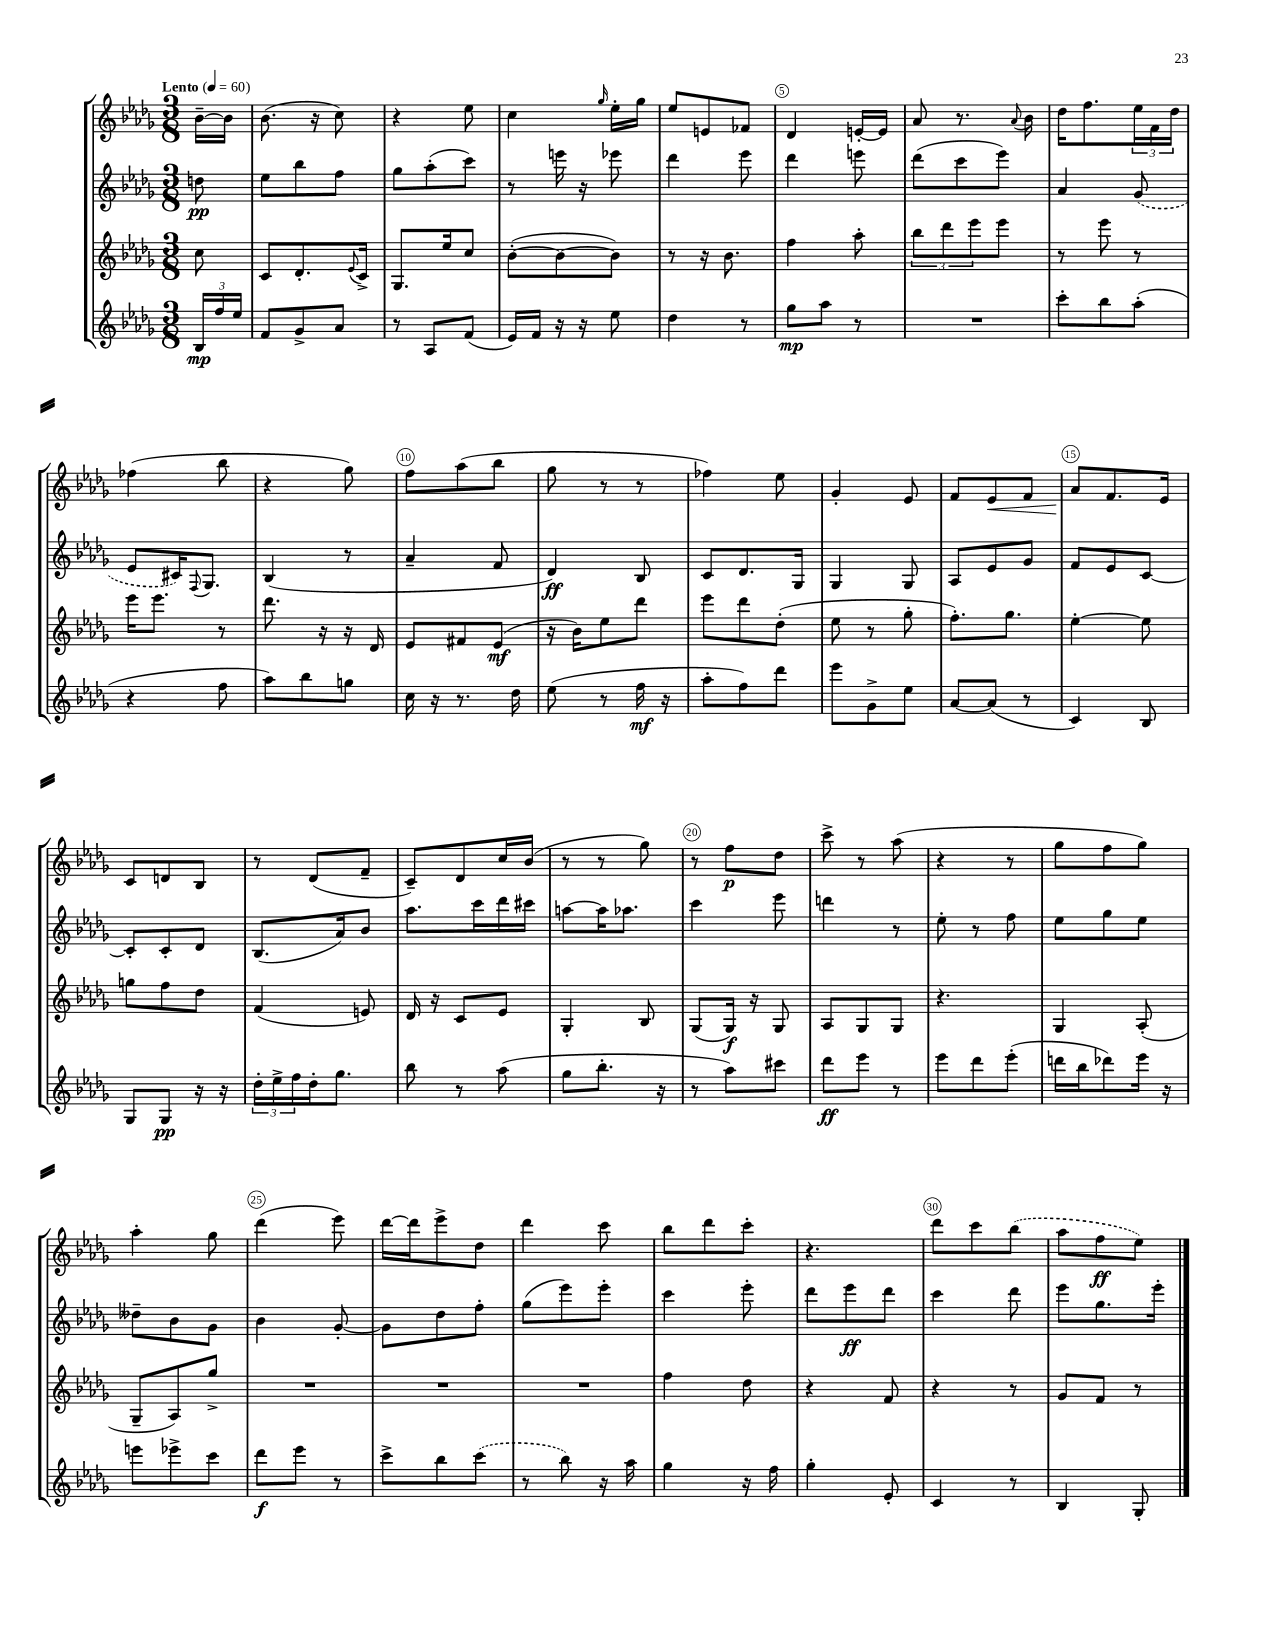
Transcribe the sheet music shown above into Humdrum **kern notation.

**kern	**dynam	**kern	**dynam	**kern	**dynam	**kern	**dynam
*part4	*part4	*part3	*part3	*part2	*part2	*part1	*part1
*staff4	*staff4	*staff3	*staff3	*staff2	*staff2	*staff1	*staff1
*clefG2	*	*clefG2	*	*clefG2	*	*clefG2	*
*k[b-e-a-d-g-]	*	*k[b-e-a-d-g-]	*	*k[b-e-a-d-g-]	*	*k[b-e-a-d-g-]	*
*M3/8	*	*M3/8	*	*M3/8	*	*M3/8	*
*MM60	*	*MM60	*	*MM60	*	*MM60	*
=	=	=	=	=	=	=	=
!	!	!	!	!	!	!LO:TX:a:B:t=Lento	!
24B-/LL	mp	8cc\	.	8ddn\	pp	[16b-~\LL	.
24ff/	.	.	.	.	.	.	.
.	.	.	.	.	.	16b-\JJ]	.
24ee-/JJ	.	.	.	.	.	.	.
=1	=1	=1	=1	=1	=1	=1	=1
8f/L	.	8c/L	.	8ee-\L	.	(8.b-\	.
8g-^/	.	8.d-'/	.	8bb-\	.	.	.
.	.	.	.	.	.	16r	.
8a-/J	.	.	.	8ff\J	.	8cc\)	.
.	.	8qqe-/	.	.	.	.	.
.	.	16c^/Jk	.	.	.	.	.
=2	=2	=2	=2	=2	=2	=2	=2
8r	.	8.G-/L	.	8gg-\L	.	4r	.
8A-/L	.	.	.	(8aa-'\	.	.	.
.	.	16ee-/k	.	.	.	.	.
(8f/J	.	8cc/J	.	8ccc\J)	.	8ee-\	.
=3	=3	=3	=3	=3	=3	=3	=3
16e-/LL)	.	([8b-'\L	.	8r	.	4cc\	.
16f/JJ	.	.	.	.	.	.	.
16r	.	8b-\_	.	16eeen\	.	.	.
16r	.	.	.	16r	.	.	.
.	.	.	.	.	.	16qqgg-/	.
8ee-\	.	8b-\J])	.	8eee-X\	.	16ee-'\LL	.
.	.	.	.	.	.	16gg-\JJ	.
=4	=4	=4	=4	=4	=4	=4	=4
4dd-\	.	8r	.	4ddd-\	.	8ee-/L	.
.	.	16r	.	.	.	8en/	.
.	.	8.b-\	.	.	.	.	.
8r	.	.	.	8eee-\	.	8f-X/J	.
=5	=5	=5	=5	=5	=5	=5	=5
8gg-\L	mp	4ff\	.	4ddd-\	.	4d-/	.
8aa-\J	.	.	.	.	.	.	.
8r	.	8aa-'\	.	8eeen\	.	[16en'/LL	.
.	.	.	.	.	.	16e/JJ]	.
=6	=6	=6	=6	=6	=6	=6	=6
4.r	.	12bb-\L	.	(8ddd-\L	.	8a-/	.
.	.	12ddd-\	.	.	.	.	.
.	.	.	.	8ccc\	.	8.r	.
.	.	12eee-\	.	.	.	.	.
.	.	8eee-\J	.	8eee-\J)	.	.	.
.	.	.	.	.	.	8qqa-/	.
.	.	.	.	.	.	16b-\	.
=7	=7	=7	=7	=7	=7	=7	=7
8ccc'\L	.	8r	.	4a-/	.	16dd-\KL	.
.	.	.	.	.	.	8.ff\	.
8bb-\	.	8eee-\	.	.	.	.	.
(8aa-'\J	.	8r	.	(8g-/	.	24ee-\L	.
.	.	.	.	.	.	24f\	.
.	.	.	.	.	.	24dd-\JJ	.
!!LO:LB:g=z
=8	=8	=8	=8	=8	=8	=8	=8
4r	.	16eee-\KL	.	8e-/L	.	(4ff-X\	.
.	.	8.eee-\J	.	.	.	.	.
.	.	.	.	16c#X/K)	.	.	.
.	.	.	.	8qqF/	.	.	.
.	.	.	.	8.G-/J	.	.	.
8ff\	.	8r	.	.	.	8bb-\	.
=9	=9	=9	=9	=9	=9	=9	=9
8aa-\L)	.	8.ddd-\	.	(4B-/	.	4r	.
8bb-\	.	.	.	.	.	.	.
.	.	16r	.	.	.	.	.
8ggn\J	.	16r	.	8r	.	8gg-\)	.
.	.	16d-/	.	.	.	.	.
=10	=10	=10	=10	=10	=10	=10	=10
16cc\	.	8e-/L	.	4a-~/	.	8ff\L	.
16r	.	.	.	.	.	.	.
8.r	.	8f#X/	.	.	.	(8aa-\	.
.	.	(8e-/J	mf	8f/	.	8bb-\J	.
16dd-\	.	.	.	.	.	.	.
=11	=11	=11	=11	=11	=11	=11	=11
(8ee-\	.	16r	.	4d-/)	ff	8gg-\	.
.	.	16b-\KL)	.	.	.	.	.
8r	.	8ee-\	.	.	.	8r	.
16ff\	mf	8ddd-\J	.	8B-/	.	8r	.
16r	.	.	.	.	.	.	.
=12	=12	=12	=12	=12	=12	=12	=12
8aa-'\L	.	8eee-\L	.	8c/L	.	4ff-X\)	.
8ff\)	.	8ddd-\	.	8.d-/	.	.	.
8ddd-\J	.	(8dd-'\J	.	.	.	8ee-\	.
.	.	.	.	16G-/Jk	.	.	.
=13	=13	=13	=13	=13	=13	=13	=13
8eee-\L	.	8ee-\	.	4G-/	.	4g-'/	.
8g-^\	.	8r	.	.	.	.	.
8ee-\J	.	8gg-'\	.	8G-/	.	8e-/	.
=14	=14	=14	=14	=14	=14	=14	=14
[8a-/L	.	8.ff'\L)	.	8A-/L	.	8f/L	.
!	!	!	!	!	!	!	!LO:HP:b
(8a-/J]	.	.	.	8e-/	.	8e-/	<
.	.	8.gg-\J	.	.	.	.	.
8r	.	.	.	8g-/J	.	8f/J	.
=15	=15	=15	=15	=15	=15	=15	=15
4c/)	.	[4ee-'\	.	8f/L	.	8a-/L	.
.	.	.	.	8e-/	.	8.f/	[
8B-/	.	8ee-\]	.	[8c/J	.	.	.
.	.	.	.	.	.	16e-/Jk	.
!!LO:LB:g=z
=16	=16	=16	=16	=16	=16	=16	=16
8G-/L	.	8ggn\L	.	8c'/L]	.	8c/L	.
8G-/J	pp	8ff\	.	8c'/	.	8dn/	.
16r	.	8dd-\J	.	8d-/J	.	8B-/J	.
16r	.	.	.	.	.	.	.
=17	=17	=17	=17	=17	=17	=17	=17
24dd-'\LL	.	(4f/	.	(8.B-/L	.	8r	.
24ee-^\	.	.	.	.	.	.	.
24ff\	.	.	.	.	.	.	.
16dd-'\J	.	.	.	.	.	(8d-/L	.
8.gg-\J	.	.	.	16a-/k)	.	.	.
.	.	8en/)	.	8b-/J	.	8f~/J	.
=18	=18	=18	=18	=18	=18	=18	=18
8bb-\	.	16d-/	.	8.aa-\L	.	8c~/L)	.
.	.	16r	.	.	.	.	.
8r	.	8c/L	.	.	.	8d-/	.
.	.	.	.	16ccc\L	.	.	.
(8aa-\	.	8e-/J	.	16ddd-\	.	16cc/L	.
.	.	.	.	16ccc#X\JJ	.	(16b-/JJ	.
=19	=19	=19	=19	=19	=19	=19	=19
8gg-\L	.	4G-'/	.	[8aan\L	.	8r	.
8.bb-'\J	.	.	.	16aa\K]	.	8r	.
.	.	.	.	8.aa-X\J	.	.	.
.	.	8B-/	.	.	.	8gg-\)	.
16r	.	.	.	.	.	.	.
=20	=20	=20	=20	=20	=20	=20	=20
8r	.	(8G-/L	.	4ccc\	.	8r	.
8aa-\L)	.	16G-/Jk)	f	.	.	8ff\L	p
.	.	16r	.	.	.	.	.
8ccc#X\J	.	8G-/	.	8eee-\	.	8dd-\J	.
=21	=21	=21	=21	=21	=21	=21	=21
8ddd-\L	ff	8A-/L	.	4dddn\	.	8ccc^\	.
8eee-\J	.	8G-/	.	.	.	8r	.
8r	.	8G-/J	.	8r	.	(8aa-\	.
=22	=22	=22	=22	=22	=22	=22	=22
8eee-\L	.	4.r	.	8ee-'\	.	4r	.
8ddd-\	.	.	.	8r	.	.	.
(8eee-'\J	.	.	.	8ff\	.	8r	.
=23	=23	=23	=23	=23	=23	=23	=23
16dddn\LL	.	4G-/	.	8ee-\L	.	8gg-\L	.
16bb-\J	.	.	.	.	.	.	.
8ddd-X\)	.	.	.	8gg-\	.	8ff\	.
16eee-\Jk	.	(8A-'/	.	8ee-\J	.	8gg-\J)	.
16r	.	.	.	.	.	.	.
!!LO:LB:g=z
=24	=24	=24	=24	=24	=24	=24	=24
8eeen\L	.	8G-~/L	.	8dd--X~\L	.	4aa-'\	.
8eee-X^\	.	8A-/)	.	8b-\	.	.	.
8ccc\J	.	8gg-^/J	.	8g-\J	.	8gg-\	.
=25	=25	=25	=25	=25	=25	=25	=25
8ddd-\L	f	4.r	.	4b-\	.	(4ddd-\	.
8eee-\J	.	.	.	.	.	.	.
8r	.	.	.	[8g-'/	.	8eee-\)	.
=26	=26	=26	=26	=26	=26	=26	=26
8ccc^\L	.	4.r	.	8g-\L]	.	[16ddd-\LL	.
.	.	.	.	.	.	16ddd-\J]	.
8bb-\	.	.	.	8dd-\	.	8eee-^\	.
(8ccc\J	.	.	.	8ff'\J	.	8dd-\J	.
=27	=27	=27	=27	=27	=27	=27	=27
8r	.	4.r	.	(8gg-\L	.	4ddd-\	.
8bb-\)	.	.	.	8eee-\)	.	.	.
16r	.	.	.	8eee-'\J	.	8ccc\	.
16aa-\	.	.	.	.	.	.	.
=28	=28	=28	=28	=28	=28	=28	=28
4gg-\	.	4ff\	.	4ccc\	.	8bb-\L	.
.	.	.	.	.	.	8ddd-\	.
16r	.	8dd-\	.	8eee-'\	.	8ccc'\J	.
16ff\	.	.	.	.	.	.	.
=29	=29	=29	=29	=29	=29	=29	=29
4gg-'\	.	4r	.	8ddd-\L	.	4.r	.
.	.	.	.	8eee-\	ff	.	.
8e-'/	.	8f/	.	8ddd-\J	.	.	.
=30	=30	=30	=30	=30	=30	=30	=30
4c/	.	4r	.	4ccc\	.	8ddd-\L	.
.	.	.	.	.	.	8ccc\	.
8r	.	8r	.	8ddd-\	.	(8bb-\J	.
=31	=31	=31	=31	=31	=31	=31	=31
4B-/	.	8g-/L	.	8eee-\L	.	8aa-\L	.
.	.	8f/J	.	8.gg-\	.	8ff\	ff
8G-'/	.	8r	.	.	.	8ee-\J)	.
.	.	.	.	16eee-'\Jk	.	.	.
==	==	==	==	==	==	==	==
*-	*-	*-	*-	*-	*-	*-	*-
